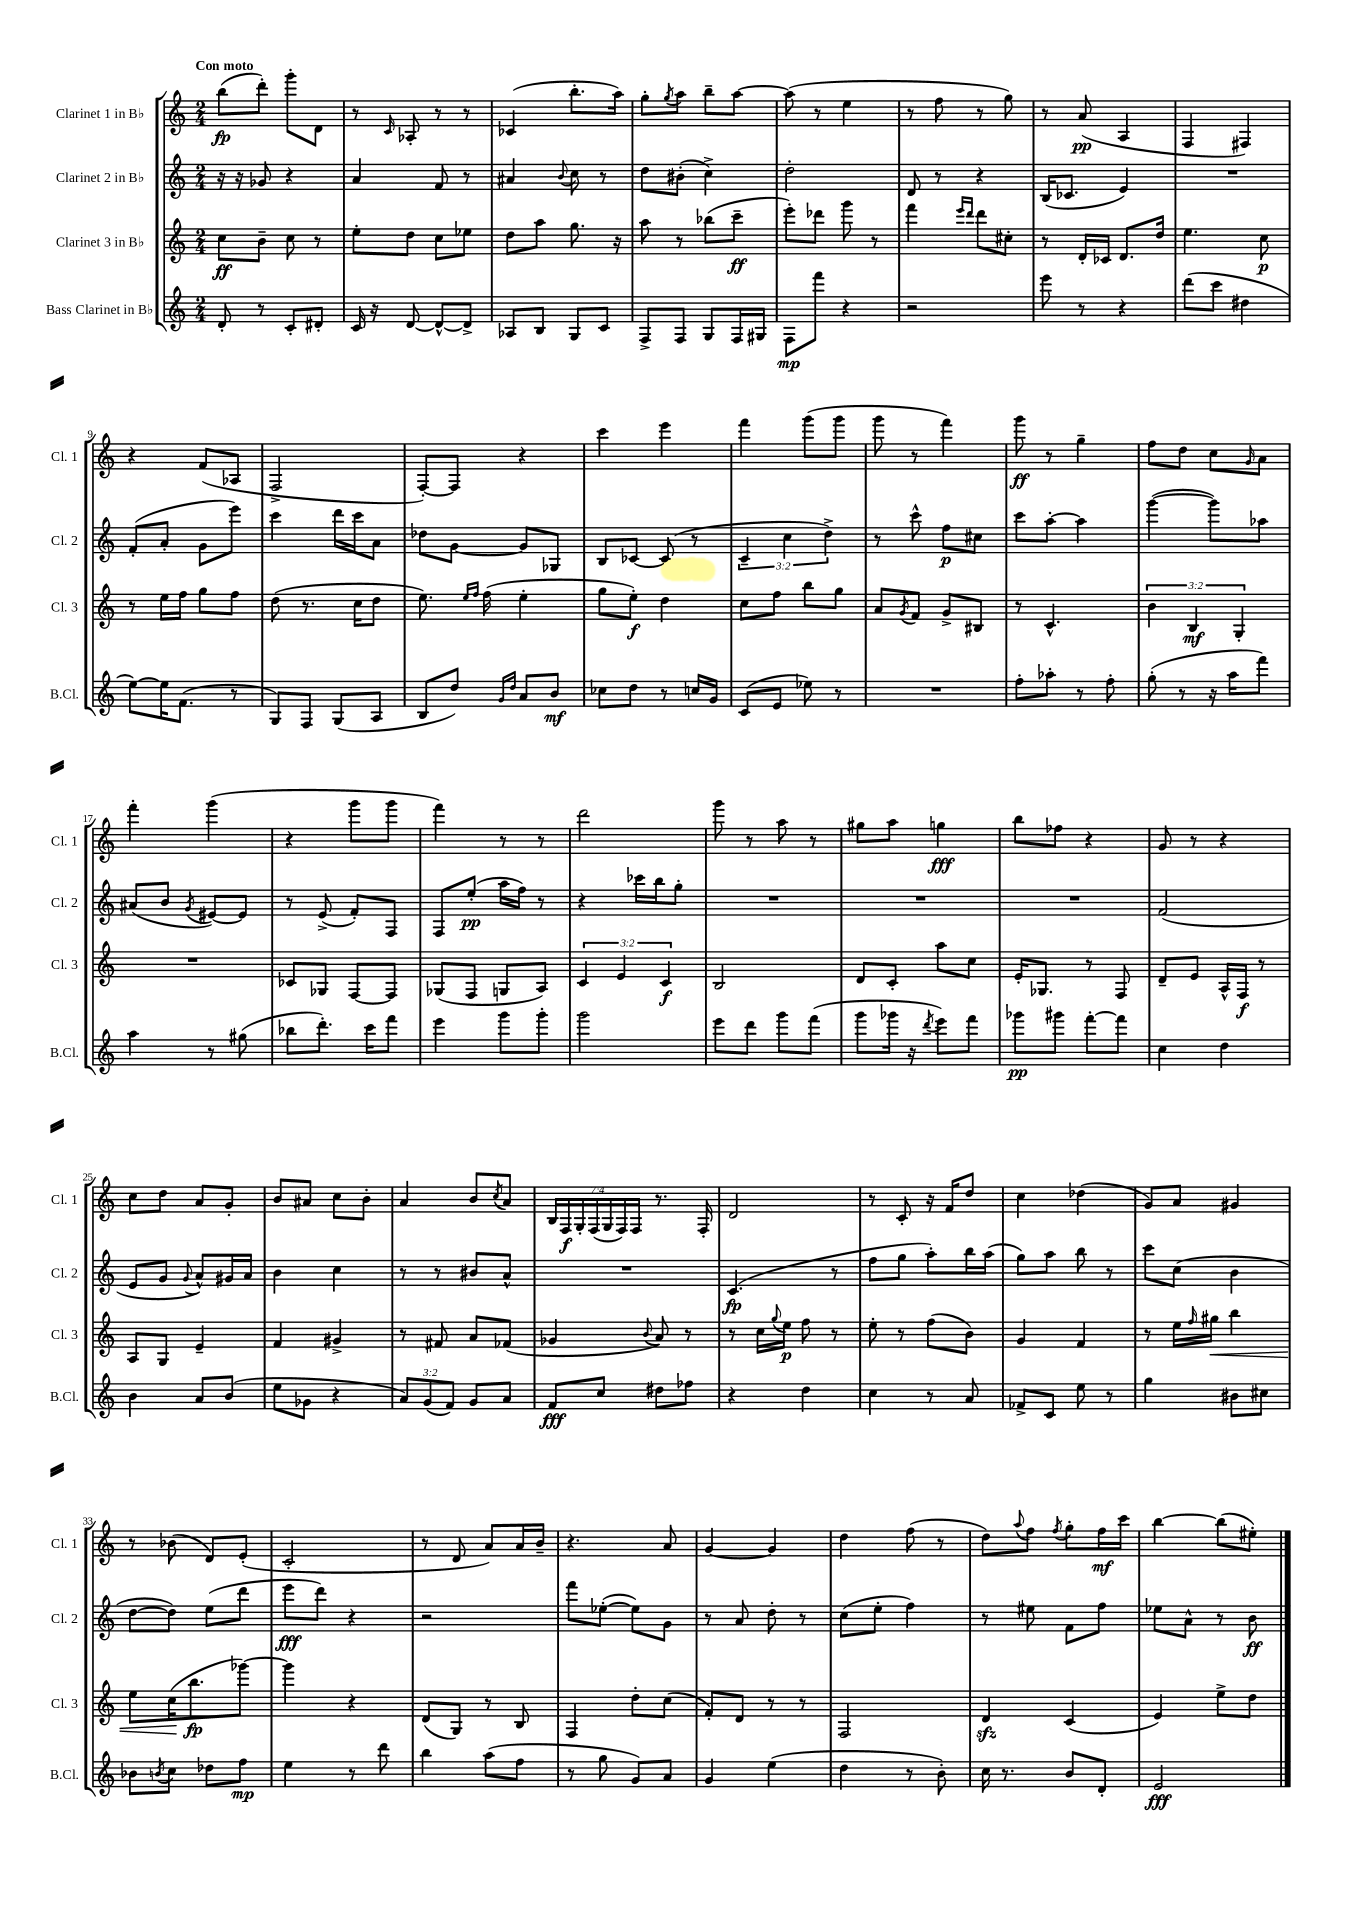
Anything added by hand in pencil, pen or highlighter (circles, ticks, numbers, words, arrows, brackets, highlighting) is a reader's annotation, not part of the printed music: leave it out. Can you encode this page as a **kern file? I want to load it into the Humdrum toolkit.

**kern	**dynam	**kern	**dynam	**kern	**dynam	**kern	**dynam
*part4	*part4	*part3	*part3	*part2	*part2	*part1	*part1
*staff4	*staff4	*staff3	*staff3	*staff2	*staff2	*staff1	*staff1
*I"Bass Clarinet in B♭	*	*I"Clarinet 3 in B♭	*	*I"Clarinet 2 in B♭	*	*I"Clarinet 1 in B♭	*
*I'B.Cl.	*	*I'Cl. 3	*	*I'Cl. 2	*	*I'Cl. 1	*
*clefG2	*	*clefG2	*	*clefG2	*	*clefG2	*
*k[]	*	*k[]	*	*k[]	*	*k[]	*
*M2/4	*	*M2/4	*	*M2/4	*	*M2/4	*
=1	=1	=1	=1	=1	=1	=1	=1
!	!	!	!	!	!	!LO:TX:a:B:t=Con moto	!
8d'/	.	8cc\L	ff	16r	.	(8bb\L	fp
.	.	.	.	16r	.	.	.
8r	.	8b~\J	.	8g-X/	.	8ddd'\J)	.
8c'/L	.	8cc\	.	4r	.	8ggg'\L	.
8d#X'/J	.	8r	.	.	.	8d\J	.
=2	=2	=2	=2	=2	=2	=2	=2
16c/	.	8ee'\L	.	4a/	.	8r	.
16r	.	.	.	.	.	.	.
.	.	.	.	.	.	16qqc/	.
[8d/	.	8dd\J	.	.	.	8A-X'/	.
8d^^/L_	.	8cc\L	.	8f/	.	8r	.
8d^/J]	.	8ee-X\J	.	8r	.	8r	.
=3	=3	=3	=3	=3	=3	=3	=3
8A-X/L	.	8dd\L	.	4a#X/	.	(4c-X/	.
8B/J	.	8aa\J	.	.	.	.	.
.	.	.	.	8qqb/	.	.	.
8G/L	.	8.gg\	.	8cc\	.	8.bb'\L	.
8c/J	.	.	.	8r	.	.	.
.	.	16r	.	.	.	16aa\Jk)	.
=4	=4	=4	=4	=4	=4	=4	=4
8F^/L	.	8aa\	.	8dd\L	.	8gg'\L	.
.	.	.	.	.	.	8qgg/	.
8F/J	.	8r	.	(8b#X'\J	.	8aa\J	.
8G/L	.	(8bb-X\L	.	4cc^\)	.	8bb~\L	.
16F/L	.	8ccc~\J	ff	.	.	[8aa\J	.
16G#X/JJ	.	.	.	.	.	.	.
=5	=5	=5	=5	=5	=5	=5	=5
8F\L	mp	8eee'\L)	.	2dd'\	.	(8aa\]	.
8fff\J	.	8ddd-X\J	.	.	.	8r	.
4r	.	8ggg\	.	.	.	4ee\	.
.	.	8r	.	.	.	.	.
=6	=6	=6	=6	=6	=6	=6	=6
2r	.	4fff\	.	8d/	.	8r	.
.	.	.	.	8r	.	8ff\	.
.	.	16qqeee/LL	.	.	.	.	.
.	.	16qqddd/JJ	.	.	.	.	.
.	.	8ddd\L	.	4r	.	8r	.
.	.	8cc#X'\J	.	.	.	8gg\)	.
=7	=7	=7	=7	=7	=7	=7	=7
8eee\	.	8r	.	(16B/KL	.	8r	.
.	.	.	.	8.c-X/J	.	.	.
8r	.	16d'/LL	.	.	.	(8a/	pp
.	.	16c-X/JJ	.	.	.	.	.
4r	.	8.d/L	.	4e/)	.	4A/	.
.	.	16dd/Jk	.	.	.	.	.
=8	=8	=8	=8	=8	=8	=8	=8
(8ddd\L	.	4.ee\	.	2r	.	4F/	.
8ccc\J	.	.	.	.	.	.	.
4dd#X\	.	.	.	.	.	4F#X/)	.
.	.	8cc\	p	.	.	.	.
!!LO:LB:g=z
=9	=9	=9	=9	=9	=9	=9	=9
[8ee\L)	.	8r	.	(8f'/L	.	4r	.
16ee\K]	.	16ee\LL	.	8a'/J	.	.	.
(8.f\J	.	16ff\JJ	.	.	.	.	.
.	.	8gg\L	.	8g\L	.	(8f/L	.
8r	.	8ff\J	.	8eee\J)	.	8A-X/J	.
=10	=10	=10	=10	=10	=10	=10	=10
8G/L)	.	(8dd\	.	4ccc\	.	2F^/	.
8F/J	.	8.r	.	.	.	.	.
(8G/L	.	.	.	16ddd\LL	.	.	.
.	.	16cc\KL	.	16ccc\J	.	.	.
8A/J	.	8dd\J	.	8a\J	.	.	.
=11	=11	=11	=11	=11	=11	=11	=11
8B/L	.	8.ee\)	.	8dd-X\L	.	[8F'/L)	.
8dd/J)	.	.	.	[8g\J	.	8F/J]	.
.	.	16qqee/LL	.	.	.	.	.
.	.	16qqff/JJ	.	.	.	.	.
.	.	(16ff\	.	.	.	.	.
16qqg/LL	.	.	.	.	.	.	.
16qqdd/JJ	.	.	.	.	.	.	.
8a/L	.	4ee'\	.	8g/L]	.	4r	.
8b/J	mf	.	.	8G-X/J	.	.	.
=12	=12	=12	=12	=12	=12	=12	=12
8cc-X\L	.	8gg\L	.	8B/L	.	4ccc\	.
8dd\J	.	8ee'\J)	f	[8c-X/J	.	.	.
8r	.	4dd\	.	(8c-/]	.	4eee\	.
16ccn/LL	.	.	.	8r	.	.	.
16g/JJ	.	.	.	.	.	.	.
=13	=13	=13	=13	=13	=13	=13	=13
(8c/L	.	8cc\L	.	6c~/	.	4fff\	.
8e/J	.	8ff\J	.	.	.	.	.
.	.	.	.	6cc\	.	.	.
8ee-X\)	.	8bb\L	.	.	.	(8ggg\L	.
.	.	.	.	6dd^\)	.	.	.
8r	.	8gg\J	.	.	.	8ggg\J	.
=14	=14	=14	=14	=14	=14	=14	=14
2r	.	8a/L	.	8r	.	8ggg\	.
.	.	8qg/	.	.	.	.	.
.	.	8f/J	.	8ccc^^\	.	8r	.
.	.	8g^/L	.	8ff\L	p	4fff\)	.
.	.	8B#X/J	.	8cc#X\J	.	.	.
=15	=15	=15	=15	=15	=15	=15	=15
8ff'\L	.	8r	.	8ccc\L	.	8ggg\	ff
8aa-X'\J	.	4.c^^/	.	[8aa'\J	.	8r	.
8r	.	.	.	4aa\]	.	4gg~\	.
8ff'\	.	.	.	.	.	.	.
=16	=16	=16	=16	=16	=16	=16	=16
(8gg'\	.	6b\	.	([4ggg\	.	8ff\L	.
8r	.	.	.	.	.	8dd\J	.
.	.	6B/	mf	.	.	.	.
16r	.	.	.	8ggg\L])	.	8cc\L	.
16aa\KL	.	.	.	.	.	.	.
.	.	6G'/	.	.	.	.	.
.	.	.	.	.	.	16qqg/	.
8fff\J)	.	.	.	8aa-X\J	.	8a\J	.
!!LO:LB:g=z
=17	=17	=17	=17	=17	=17	=17	=17
4aa\	.	2r	.	(8a#X/L	.	4fff'\	.
.	.	.	.	8b/J	.	.	.
.	.	.	.	8qg/	.	.	.
8r	.	.	.	[8e#X/L)	.	(4ggg\	.
(8gg#X\	.	.	.	8e#/J]	.	.	.
=18	=18	=18	=18	=18	=18	=18	=18
8bb-X\L	.	8c-X/L	.	8r	.	4r	.
8.ddd'\J)	.	8G-X/J	.	(8e^/	.	.	.
.	.	[8F/L	.	8f'/L)	.	8ggg\L	.
16ccc\KL	.	.	.	.	.	.	.
8fff\J	.	8F/J]	.	8F/J	.	8ggg\J	.
=19	=19	=19	=19	=19	=19	=19	=19
4eee\	.	(8G-X/L	.	8F/L	.	4fff\)	.
.	.	8F/J	.	(8ee'/J	pp	.	.
8ggg\L	.	8Gn/L	.	16aa\LL	.	8r	.
.	.	.	.	16ff\JJ)	.	.	.
8ggg'\J	.	8A/J)	.	8r	.	8r	.
=20	=20	=20	=20	=20	=20	=20	=20
2ggg\	.	6c/	.	4r	.	2ddd\	.
.	.	6e/	.	.	.	.	.
.	.	.	.	16ccc-X\LL	.	.	.
.	.	.	.	16bb\J	.	.	.
.	.	6c/	f	.	.	.	.
.	.	.	.	8gg'\J	.	.	.
=21	=21	=21	=21	=21	=21	=21	=21
8eee\L	.	2B/	.	2r	.	8ggg\	.
8ddd\J	.	.	.	.	.	8r	.
8ggg\L	.	.	.	.	.	8aa\	.
(8fff\J	.	.	.	.	.	8r	.
=22	=22	=22	=22	=22	=22	=22	=22
8ggg\L	.	8d/L	.	2r	.	8gg#X\L	.
16ggg-X\Jk	.	8c'/J	.	.	.	8aa\J	.
16r	.	.	.	.	.	.	.
8qddd/	.	.	.	.	.	.	.
8eee\L)	.	8aa\L	.	.	.	4ggn\	fff
8fff\J	.	8cc\J	.	.	.	.	.
=23	=23	=23	=23	=23	=23	=23	=23
8ggg-X\L	pp	16e'/KL	.	2r	.	8bb\L	.
.	.	8.G-X/J	.	.	.	.	.
8ggg#X\J	.	.	.	.	.	8ff-X\J	.
[8fff'\L	.	8r	.	.	.	4r	.
8fff\J]	.	8F/	.	.	.	.	.
=24	=24	=24	=24	=24	=24	=24	=24
4cc\	.	8d~/L	.	(2f/	.	8g/	.
.	.	8e/J	.	.	.	8r	.
4dd\	.	16A^^/LL	.	.	.	4r	.
.	.	16F/JJ	f	.	.	.	.
.	.	8r	.	.	.	.	.
!!LO:LB:g=z
=25	=25	=25	=25	=25	=25	=25	=25
4b\	.	8A/L	.	8e/L	.	8cc\L	.
.	.	8G/J	.	8g/J	.	8dd\J	.
.	.	.	.	8qqg/	.	.	.
8a/L	.	4e~/	.	8a^^/L)	.	8a/L	.
(8b/J	.	.	.	16g#X/L	.	8g'/J	.
.	.	.	.	16a/JJ	.	.	.
=26	=26	=26	=26	=26	=26	=26	=26
8ee\L	.	4f/	.	4b\	.	8b/L	.
8g-X\J	.	.	.	.	.	8a#X/J	.
4r	.	4g#X^/	.	4cc\	.	8cc\L	.
.	.	.	.	.	.	8b'\J	.
=27	=27	=27	=27	=27	=27	=27	=27
12a/L)	.	8r	.	8r	.	4a/	.
(12g/	.	.	.	.	.	.	.
.	.	8f#X/	.	8r	.	.	.
12f/J)	.	.	.	.	.	.	.
8g/L	.	8a/L	.	8b#X/L	.	8b/L	.
.	.	.	.	.	.	8qcc/	.
8a/J	.	(8f-X/J	.	8a^^/J	.	8a/J	.
=28	=28	=28	=28	=28	=28	=28	=28
8f/L	fff	4g-X/	.	2r	.	28B/LL	.
.	.	.	.	.	.	28F/	f
.	.	.	.	.	.	28G'/	.
.	.	.	.	.	.	(28F/	.
8cc/J	.	.	.	.	.	.	.
.	.	.	.	.	.	28G/	.
.	.	.	.	.	.	28F/)	.
.	.	.	.	.	.	28F/JJ	.
.	.	8qqb/	.	.	.	.	.
8dd#X\L	.	8a/)	.	.	.	8.r	.
8ff-X\J	.	8r	.	.	.	.	.
.	.	.	.	.	.	16F'/	.
=29	=29	=29	=29	=29	=29	=29	=29
4r	.	8r	.	(4.c/	fp	2d/	.
.	.	16cc\LL	.	.	.	.	.
.	.	8qqgg/	.	.	.	.	.
.	.	16ee\JJ	p	.	.	.	.
4dd\	.	8ff\	.	.	.	.	.
.	.	8r	.	8r	.	.	.
=30	=30	=30	=30	=30	=30	=30	=30
4cc\	.	8ee'\	.	8ff\L	.	8r	.
.	.	8r	.	8gg\J	.	8c'/	.
8r	.	(8ff\L	.	8aa'\L)	.	16r	.
.	.	.	.	.	.	16f/KL	.
8a/	.	8b\J)	.	16bb\L	.	8dd/J	.
.	.	.	.	(16aa\JJ	.	.	.
=31	=31	=31	=31	=31	=31	=31	=31
8f-X^/L	.	4g/	.	8gg\L)	.	4cc\	.
8c/J	.	.	.	8aa\J	.	.	.
8ee\	.	4f/	.	8bb\	.	(4dd-X\	.
8r	.	.	.	8r	.	.	.
=32	=32	=32	=32	=32	=32	=32	=32
4gg\	.	8r	.	8ccc\L	.	8g/L)	.
.	.	16ee\LL	.	(8cc\J	.	8a/J	.
.	.	16qqff/	.	.	.	.	.
!	!	!	!LO:HP:b	!	!	!	!
.	.	16gg#X\JJ	<	.	.	.	.
8b#X\L	.	4bb\	.	4b\	.	4g#X/	.
8cc#X\J	.	.	.	.	.	.	.
!!LO:LB:g=z
=33	=33	=33	=33	=33	=33	=33	=33
8b-X\L	.	8ee\L	.	[8dd\L	.	8r	.
8qbn/	.	.	.	.	.	.	.
8cc\J	.	(16cc\K	.	8dd\J])	.	(8b-X\	.
.	.	8.bb\	[ fp	.	.	.	.
8dd-X\L	.	.	.	(8ee\L	.	8d/L)	.
8ff\J	mp	[8ggg-X\J)	.	8ddd\J	.	(8e'/J	.
=34	=34	=34	=34	=34	=34	=34	=34
4ee\	.	4ggg-\]	.	8eee\L	fff	2c'/	.
.	.	.	.	8ddd\J)	.	.	.
8r	.	4r	.	4r	.	.	.
8ddd\	.	.	.	.	.	.	.
=35	=35	=35	=35	=35	=35	=35	=35
4bb\	.	(8d/L	.	2r	.	8r	.
.	.	8G/J)	.	.	.	8d/	.
(8aa\L	.	8r	.	.	.	8a/L)	.
8ff\J	.	8B/	.	.	.	16a/L	.
.	.	.	.	.	.	16b~/JJ	.
=36	=36	=36	=36	=36	=36	=36	=36
8r	.	4F/	.	8fff\L	.	4.r	.
8gg\	.	.	.	([8ee-X'\J	.	.	.
8g/L)	.	8dd'\L	.	8ee-\L])	.	.	.
8a/J	.	(8cc\J	.	8g\J	.	8a/	.
=37	=37	=37	=37	=37	=37	=37	=37
4g/	.	8f'/L)	.	8r	.	[4g/	.
.	.	8d/J	.	8a/	.	.	.
(4ee\	.	8r	.	8dd'\	.	4g/]	.
.	.	8r	.	8r	.	.	.
=38	=38	=38	=38	=38	=38	=38	=38
4dd\	.	2F/	.	(8cc\L	.	4dd\	.
.	.	.	.	8ee'\J	.	.	.
8r	.	.	.	4ff\)	.	(8ff\	.
8b'\)	.	.	.	.	.	8r	.
=39	=39	=39	=39	=39	=39	=39	=39
16cc\	.	4dzz/	.	8r	.	8dd\L)	.
8.r	.	.	.	.	.	.	.
.	.	.	.	.	.	8qqaa/	.
.	.	.	.	8ee#X\	.	8ff\J	.
.	.	.	.	.	.	8qff/	.
8b/L	.	(4c/	.	8f\L	.	8gg'\L	.
8d'/J	.	.	.	8ff\J	.	16ff\L	mf
.	.	.	.	.	.	16ccc\JJ	.
=40	=40	=40	=40	=40	=40	=40	=40
2e/	fff	4e/)	.	8ee-X\L	.	[4bb\	.
.	.	.	.	8a^^\J	.	.	.
.	.	8ee^\L	.	8r	.	(8bb\L]	.
.	.	8dd\J	.	8b\	ff	8ee#X'\J)	.
==	==	==	==	==	==	==	==
*-	*-	*-	*-	*-	*-	*-	*-
